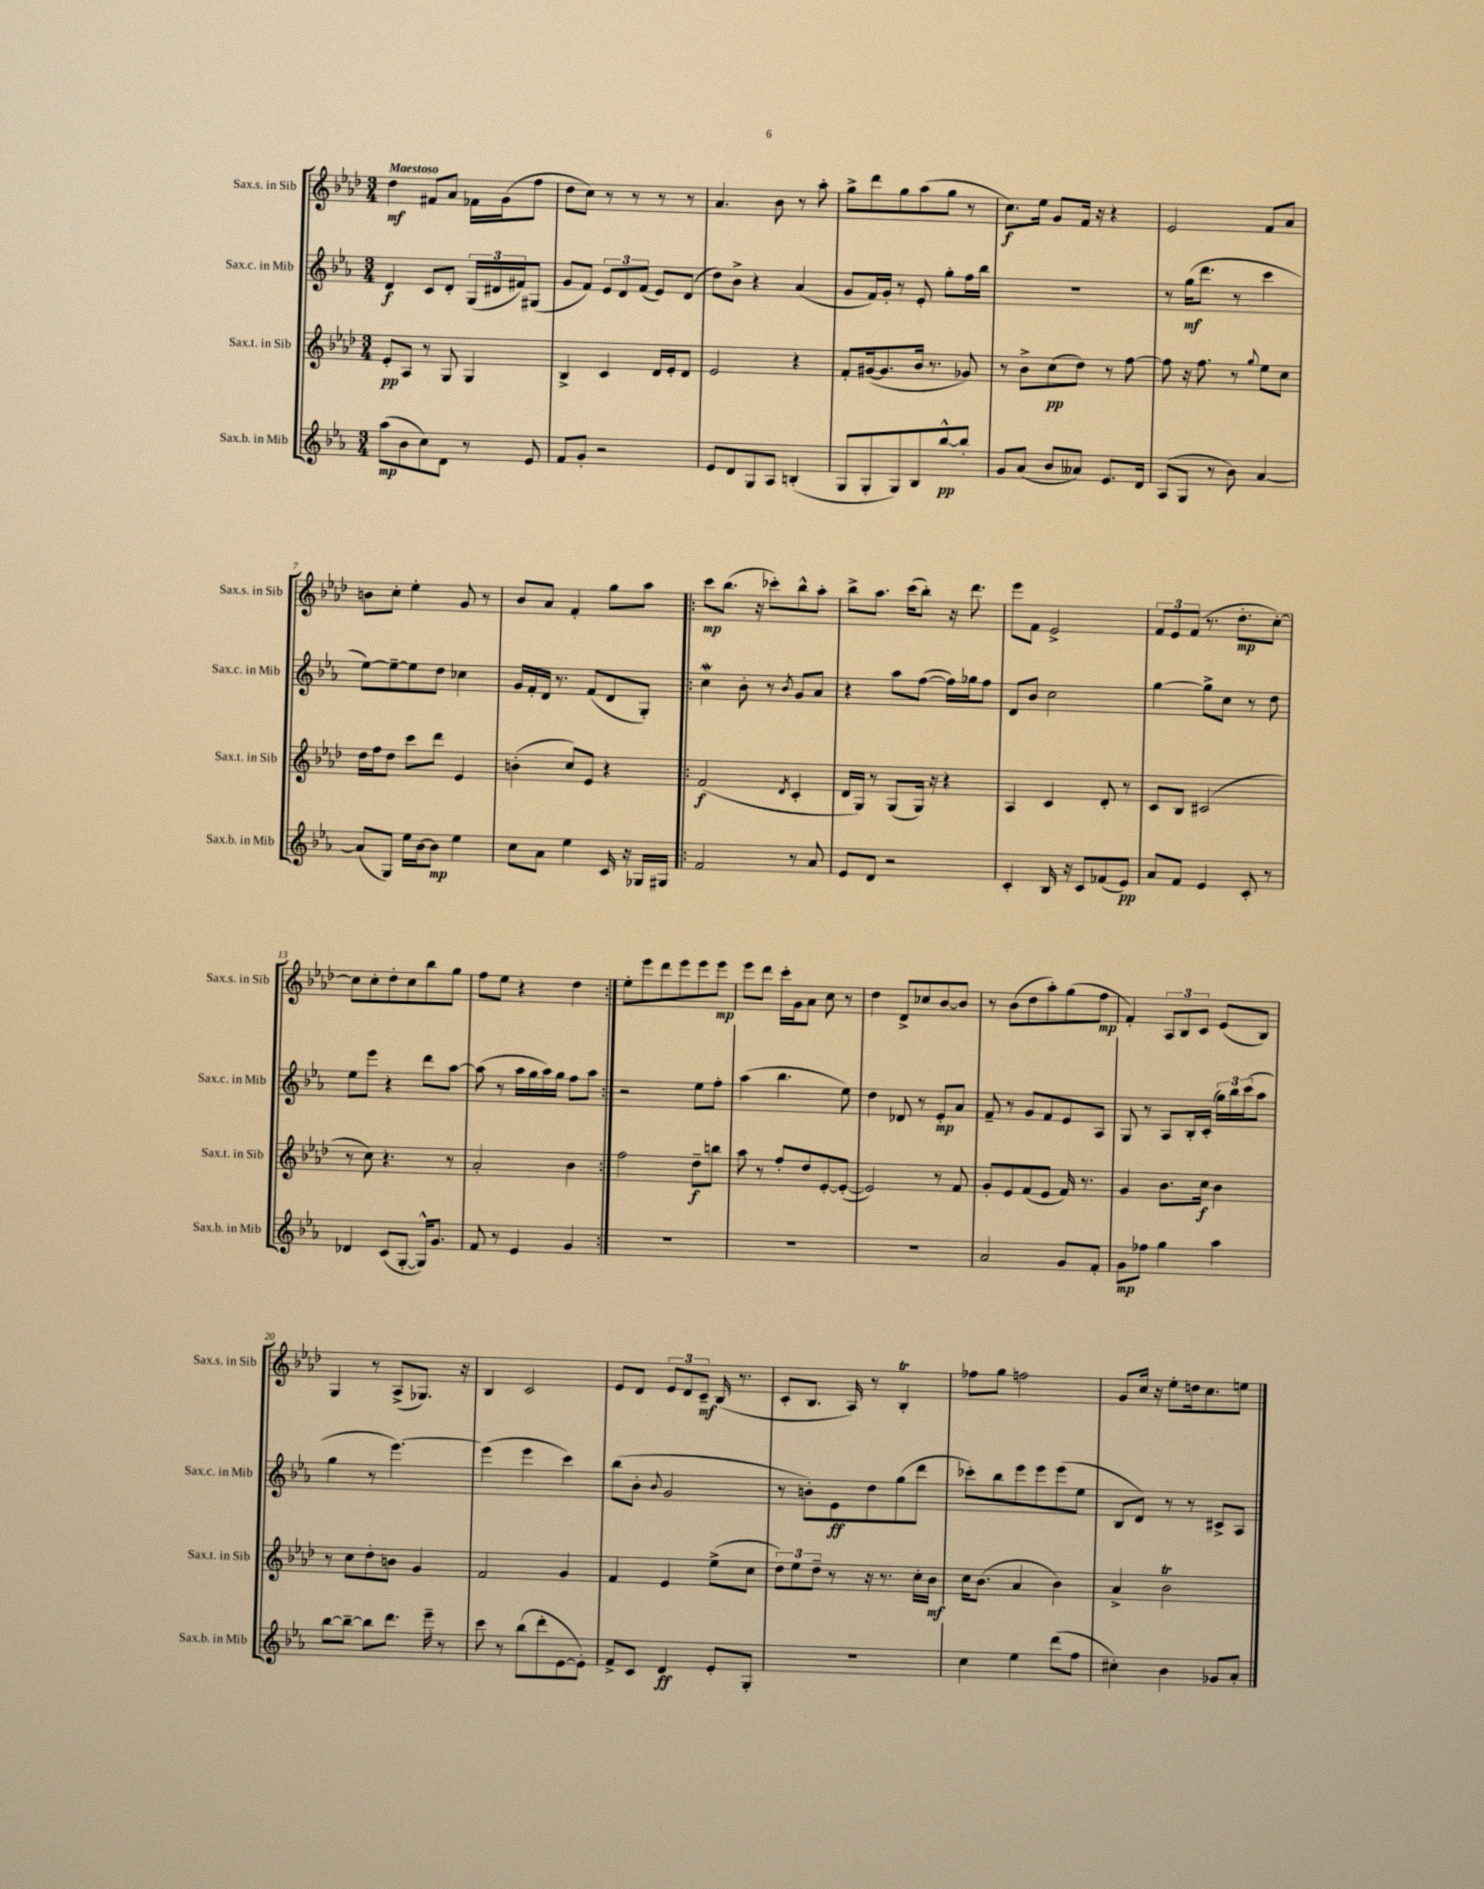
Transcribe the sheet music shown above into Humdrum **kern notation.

**kern	**dynam	**kern	**dynam	**kern	**dynam	**kern	**dynam
*part4	*part4	*part3	*part3	*part2	*part2	*part1	*part1
*staff4	*staff4	*staff3	*staff3	*staff2	*staff2	*staff1	*staff1
*I"Sax.b. in Mib	*	*I"Sax.t. in Sib	*	*I"Sax.c. in Mib	*	*I"Sax.s. in Sib	*
*I'Sax.b. in Mib	*	*I'Sax.t. in Sib	*	*I'Sax.c. in Mib	*	*I'Sax.s. in Sib	*
*clefG2	*	*clefG2	*	*clefG2	*	*clefG2	*
*k[b-e-a-]	*	*k[b-e-a-d-]	*	*k[b-e-a-]	*	*k[b-e-a-d-]	*
*M3/4	*	*M3/4	*	*M3/4	*	*M3/4	*
=1	=1	=1	=1	=1	=1	=1	=1
!	!	!	!	!	!	!LO:TX:a:B:t=Maestoso	!
(8aa-\L	mp	8e-'/L	pp	4d/	f	4dd-\	mf
8b-\	.	8A-/J	.	.	.	.	.
8cc\)	.	8r	.	8c/L	.	8f#X/L	.
8d\J	.	8G/	.	8d'/J	.	8a-/J	.
8r	.	4G/	.	(24G/LL	.	16f-X\LL	.
.	.	.	.	24d#X/	.	.	.
.	.	.	.	.	.	(16g\J	.
.	.	.	.	24f#X/J)	.	.	.
8e-/	.	.	.	(8G#X/J	.	8ff\J	.
=2	=2	=2	=2	=2	=2	=2	=2
8f/L	.	4B-^/	.	8g/L	.	8dd-\L	.
8g'/J	.	.	.	8f/J)	.	8cc\J)	.
2r	.	4c/	.	12e-/L	.	8r	.
.	.	.	.	12d/	.	.	.
.	.	.	.	.	.	8r	.
.	.	.	.	(12f/J	.	.	.
.	.	16d-/LL	.	8e-/L)	.	8r	.
.	.	16e-'/J	.	.	.	.	.
.	.	8d-/J	.	(8d/J	.	8r	.
=3	=3	=3	=3	=3	=3	=3	=3
8e-/L	.	2e-/	.	8dd\L)	.	4.a-/	.
8d/	.	.	.	8b-^\J	.	.	.
8G/	.	.	.	4r	.	.	.
8A-/J	.	.	.	.	.	8b-\	.
(4Bn'/	.	4r	.	(4a-/	.	8r	.
.	.	.	.	.	.	8aa-'\	.
=4	=4	=4	=4	=4	=4	=4	=4
8G/L	.	8f'/L	.	8g/L	.	8gg^\L	.
8G'/	.	([16g#X/k	.	16f/L)	.	8ddd-\	.
.	.	8.g#/]	.	16g'/JJ	.	.	.
8G/)	.	.	.	8r	.	8gg\	.
8B-/	.	16b-/Jk	.	8e-'/	.	(8aa-\	.
.	.	8.r	.	.	.	.	.
[8bb-^^/	pp	.	.	8gg'\L	.	8gg\J	.
8bb-'/J]	.	8g-X/)	.	16ff\L	.	8r	.
.	.	.	.	16bb-\JJ	.	.	.
=5	=5	=5	=5	=5	=5	=5	=5
8g/L	.	8r	.	2.r	.	8.cc\L)	f
(8a-/J	.	8b-^\L	.	.	.	.	.
.	.	.	.	.	.	16ee-\Jk	.
8b-/L	.	(8cc\	pp	.	.	8g/L	.
8a--X/J)	.	8dd-\J)	.	.	.	16f/Jk	.
.	.	.	.	.	.	16r	.
8.e-/L	.	8r	.	.	.	4r	.
.	.	[8ff\	.	.	.	.	.
16d/Jk	.	.	.	.	.	.	.
=6	=6	=6	=6	=6	=6	=6	=6
(8A-/L	.	8ff\]	.	8r	.	2e-/	.
8G/J	.	16r	.	(16gg\KL	mf	.	.
.	.	8.ff\	.	8.ddd\J	.	.	.
8r	.	.	.	.	.	.	.
8b-\)	.	8r	.	8r	.	.	.
.	.	8qqgg/	.	.	.	.	.
[4a-/	.	8ee-\L	.	4ccc\	.	8f/L	.
.	.	8cc\J	.	.	.	8a-/J	.
!!LO:LB:g=z
=7	=7	=7	=7	=7	=7	=7	=7
(8a-/L]	.	16dd-\LL	.	[8ee-\L)	.	8bn\L	.
.	.	16ff\J	.	.	.	.	.
8G/J)	.	8dd-\J	.	8ee-~\_	.	8cc'\J	.
16ee-\LL	.	8ccc\L	.	8ee-\]	.	4ee-'\	.
[16b-\J	.	.	.	.	.	.	.
8b-\J]	mp	8ddd-\J	.	8dd\J	.	.	.
4ee-\	.	4e-/	.	4cc-X\	.	8g/	.
.	.	.	.	.	.	8r	.
=8	=8	=8	=8	=8	=8	=8	=8
8cc\L	.	(4bn'\	.	16g/LL	.	8b-/L	.
.	.	.	.	16f'/	.	.	.
8a-\J	.	.	.	16d/JJ	.	8a-/J	.
.	.	.	.	8.r	.	.	.
4ee-\	.	8cc/L)	.	.	.	4f'/	.
.	.	8e-/J	.	(8f/L	.	.	.
16c/	.	4r	.	8d/	.	8gg\L	.
16r	.	.	.	.	.	.	.
16G-X/LL	.	.	.	8G'/J)	.	8aa-\J	.
16G#X/JJ	.	.	.	.	.	.	.
=9!|:	=9!|:	=9!|:	=9!|:	=9!|:	=9!|:	=9!|:	=9!|:
2f/	.	(2f/	f	4ccW\	.	8ccc\L	mp
.	.	.	.	.	.	(8.bb-\J	.
.	.	.	.	8b-'\	.	.	.
.	.	.	.	.	.	16r	.
.	.	.	.	8r	.	8ccc-X'\L)	.
.	.	8qd-/	.	8qb-/	.	.	.
8r	.	4c'/	.	8g/L	.	8bb-^^\	.
8a-/	.	.	.	8a-/J	.	8aa-'\J	.
=10	=10	=10	=10	=10	=10	=10	=10
8e-/L	.	16d-/LL	.	4r	.	8bb-^\L	.
.	.	16G/JJ)	.	.	.	.	.
8d/J	.	8r	.	.	.	8.aa-\J	.
2r	.	(8G/L	.	8aa-\L	.	.	.
.	.	.	.	.	.	(16ccc\KL	.
.	.	16G/Jk)	.	([8ff\J	.	8bb-'\J)	.
.	.	16r	.	.	.	.	.
.	.	4r	.	16ff\LL])	.	16r	.
.	.	.	.	16gg-X\J	.	8.ddd-\	.
.	.	.	.	8ff\J	.	.	.
=11	=11	=11	=11	=11	=11	=11	=11
4c'/	.	4A-/	.	8d/L	.	8eee-\L	.
.	.	.	.	8b-/J	.	8f\J	.
16B-/	.	4c/	.	2cc\	.	2e-^/	.
16r	.	.	.	.	.	.	.
8c/L	.	.	.	.	.	.	.
(8f-X/	.	8d-'/	.	.	.	.	.
8e-/J)	pp	8r	.	.	.	.	.
=12	=12	=12	=12	=12	=12	=12	=12
8a-/L	.	8c/L	.	[4gg\	.	12f/L	.
.	.	.	.	.	.	12e-/	.
8f/J	.	8B-/J	.	.	.	.	.
.	.	.	.	.	.	(12f/J	.
4e-/	.	(2c#X/	.	8gg^\L]	.	8.r	.
.	.	.	.	8cc\J	.	.	.
.	.	.	.	.	.	8.dd-'\L	mp
8c'/	.	.	.	8r	.	.	.
8r	.	.	.	8dd\	.	[8cc'\J)	.
!!LO:LB:g=z
=13	=13	=13	=13	=13	=13	=13	=13
4d-X/	.	8r	.	8ee-\L	.	8cc\L]	.
.	.	8cc\)	.	8eee-\J	.	8cc'\	.
(8c/L	.	4.r	.	4r	.	8dd-'\	.
[8G'/J	.	.	.	.	.	8cc\	.
16G^^/KL])	.	.	.	8ddd\L	.	8bb-\	.
8.g/J	.	.	.	.	.	.	.
.	.	8r	.	[8aa-\J	.	8gg\J	.
=14	=14	=14	=14	=14	=14	=14	=14
8f/	.	2a-'/	.	(8aa-\]	.	8ff\L	.
8r	.	.	.	8r	.	8ee-\J	.
4e-/	.	.	.	16aa-\LL	.	4r	.
.	.	.	.	16gg\	.	.	.
.	.	.	.	16aa-\)	.	.	.
.	.	.	.	16gg\JJ	.	.	.
4g/	.	4b-\	.	8ff\L	.	4dd-\	.
.	.	.	.	8aa-\J	.	.	.
=15:|!	=15:|!	=15:|!	=15:|!	=15:|!	=15:|!	=15:|!	=15:|!
2.r	.	2ff\	.	2r	.	8ee-'\L	.
.	.	.	.	.	.	8eee-\	.
.	.	.	.	.	.	8ddd-\	.
.	.	.	.	.	.	8eee-\	.
.	.	8dd-~\L	f	8ee-\L	.	8eee-\	.
.	.	8bbn\J	.	8ff'\J	.	8eee-\J	mp
=16	=16	=16	=16	=16	=16	=16	=16
2.r	.	8aa-\	.	(4aa-\	.	8eee-\L	.
.	.	8r	.	.	.	8ddd-\J	.
.	.	8ff'/L	.	4.bb-\	.	16ccc'\LL	.
.	.	.	.	.	.	16g\J	.
.	.	8dd-/	.	.	.	8a-\J	.
.	.	[8e-'/	.	.	.	8cc\	.
.	.	(8e-'/J_	.	8ee-\)	.	8r	.
=17	=17	=17	=17	=17	=17	=17	=17
2.r	.	2e-/])	.	4dd\	.	4dd-\	.
.	.	.	.	8d-X/	.	8d-^/L	.
.	.	.	.	8r	.	8cc-X/	.
.	.	8r	.	8e-'/L	mp	[8b-/	.
.	.	8f/	.	8a-/J	.	8b-/J]	.
=18	=18	=18	=18	=18	=18	=18	=18
2a-/	.	8g'/L	.	8f~/	.	8r	.
.	.	8e-/	.	8r	.	(8b-\L	.
.	.	(8f/	.	8g/L	.	8dd-\	.
.	.	8e-/J	.	8f/	.	8aa-'\)	.
8g/L	.	16f/)	.	8e-/	.	(8gg\	.
.	.	8.r	.	.	.	.	.
8f'/J	.	.	.	8A-/J	.	8ff\J	mp
=19	=19	=19	=19	=19	=19	=19	=19
8g\L	mp	4g/	.	8G/	.	4f'/)	.
8ff-X\J	.	.	.	8r	.	.	.
4gg\	.	8.b-\L	.	8A-/L	.	12A-/L	.
.	.	.	.	.	.	12B-/	.
.	.	.	.	16B-'/L	.	.	.
.	.	.	.	.	.	12c/J	.
.	.	16cc\Jk	f	(16c'/JJ	.	.	.
4aa-\	.	4b-\	.	24gg\LL)	.	(8e-/L	.
.	.	.	.	24bb-\	.	.	.
.	.	.	.	(24ccc\J	.	.	.
.	.	.	.	8aa-\J	.	8B-/J)	.
!!LO:LB:g=z
=20	=20	=20	=20	=20	=20	=20	=20
[8bb-\L	.	8r	.	4gg\	.	4G/	.
8bb-~\J_	.	8cc\L	.	.	.	.	.
8bb-\L]	.	8dd-'\	.	8r	.	8r	.
8.ddd\J	.	8bn\J	.	[4.eee-\)	.	(8A-^/L	.
.	.	4g/	.	.	.	8.G-X/J)	.
16eee-~\	.	.	.	.	.	.	.
8r	.	.	.	.	.	.	.
.	.	.	.	.	.	16r	.
=21	=21	=21	=21	=21	=21	=21	=21
8ccc\	.	2f/	.	(4eee-\]	.	4B-/	.
8r	.	.	.	.	.	.	.
(8bb-\L	.	.	.	4eee-\	.	2c/	.
8ddd'\	.	.	.	.	.	.	.
[8e-\	.	4g/	.	4ccc\)	.	.	.
8e-'\J])	.	.	.	.	.	.	.
=22	=22	=22	=22	=22	=22	=22	=22
8f^/L	.	4f/	.	(8bb-\L	.	8e-/L	.
8c/J	.	.	.	8b-'\J	.	8d-/J	.
.	.	.	.	8qqb-/	.	.	.
4d/	ff	4e-/	.	2g/	.	12e-/L	.
.	.	.	.	.	.	12d-/	.
.	.	.	.	.	.	12c~/J	mf
8e-'/L	.	(8ee-^\L	.	.	.	(16B-/	.
.	.	.	.	.	.	8.r	.
8G'/J	.	8cc\J	.	.	.	.	.
=23	=23	=23	=23	=23	=23	=23	=23
2.r	.	12dd-\L)	.	8r	.	8c'/L	.
.	.	12ee-\	.	.	.	.	.
.	.	.	.	8bn'\L)	.	8.B-/J	.
.	.	12dd-~\J	.	.	.	.	.
.	.	8r	.	8e-\	ff	.	.
.	.	.	.	.	.	16A-/)	.
.	.	16r	.	8dd\	.	8r	.
.	.	8.r	.	.	.	.	.
.	.	.	.	(8gg\	.	4B-T'/	.
.	.	16cc'\LL	.	8ddd\J	.	.	.
.	.	16b-\JJ	mf	.	.	.	.
=24	=24	=24	=24	=24	=24	=24	=24
4cc\	.	16cc\KL	.	8ccc-X'\L)	.	8ff-X\L	.
.	.	(8.b-\J	.	.	.	.	.
.	.	.	.	8bb-\	.	8gg\J	.
4ee-\	.	4a-/	.	8eee-\	.	2ffn\	.
.	.	.	.	8eee-\	.	.	.
(8ddd\L	.	4b-\)	.	(8eee-\	.	.	.
8ff\J	.	.	.	8ee-\J	.	.	.
=25	=25	=25	=25	=25	=25	=25	=25
4cc#X'\)	.	4a-^/	.	8B-/L	.	8g/L	.
.	.	.	.	8d/J)	.	16cc/Jk	.
.	.	.	.	.	.	16r	.
4b-\	.	2b-T\	.	8r	.	8ee-'\L	.
.	.	.	.	8r	.	16ddn\k	.
.	.	.	.	.	.	8.cc\	.
8g-X/L	.	.	.	8c#X^/L	.	.	.
8a-'/J	.	.	.	8A-/J	.	8een\J	.
==	==	==	==	==	==	==	==
*-	*-	*-	*-	*-	*-	*-	*-
